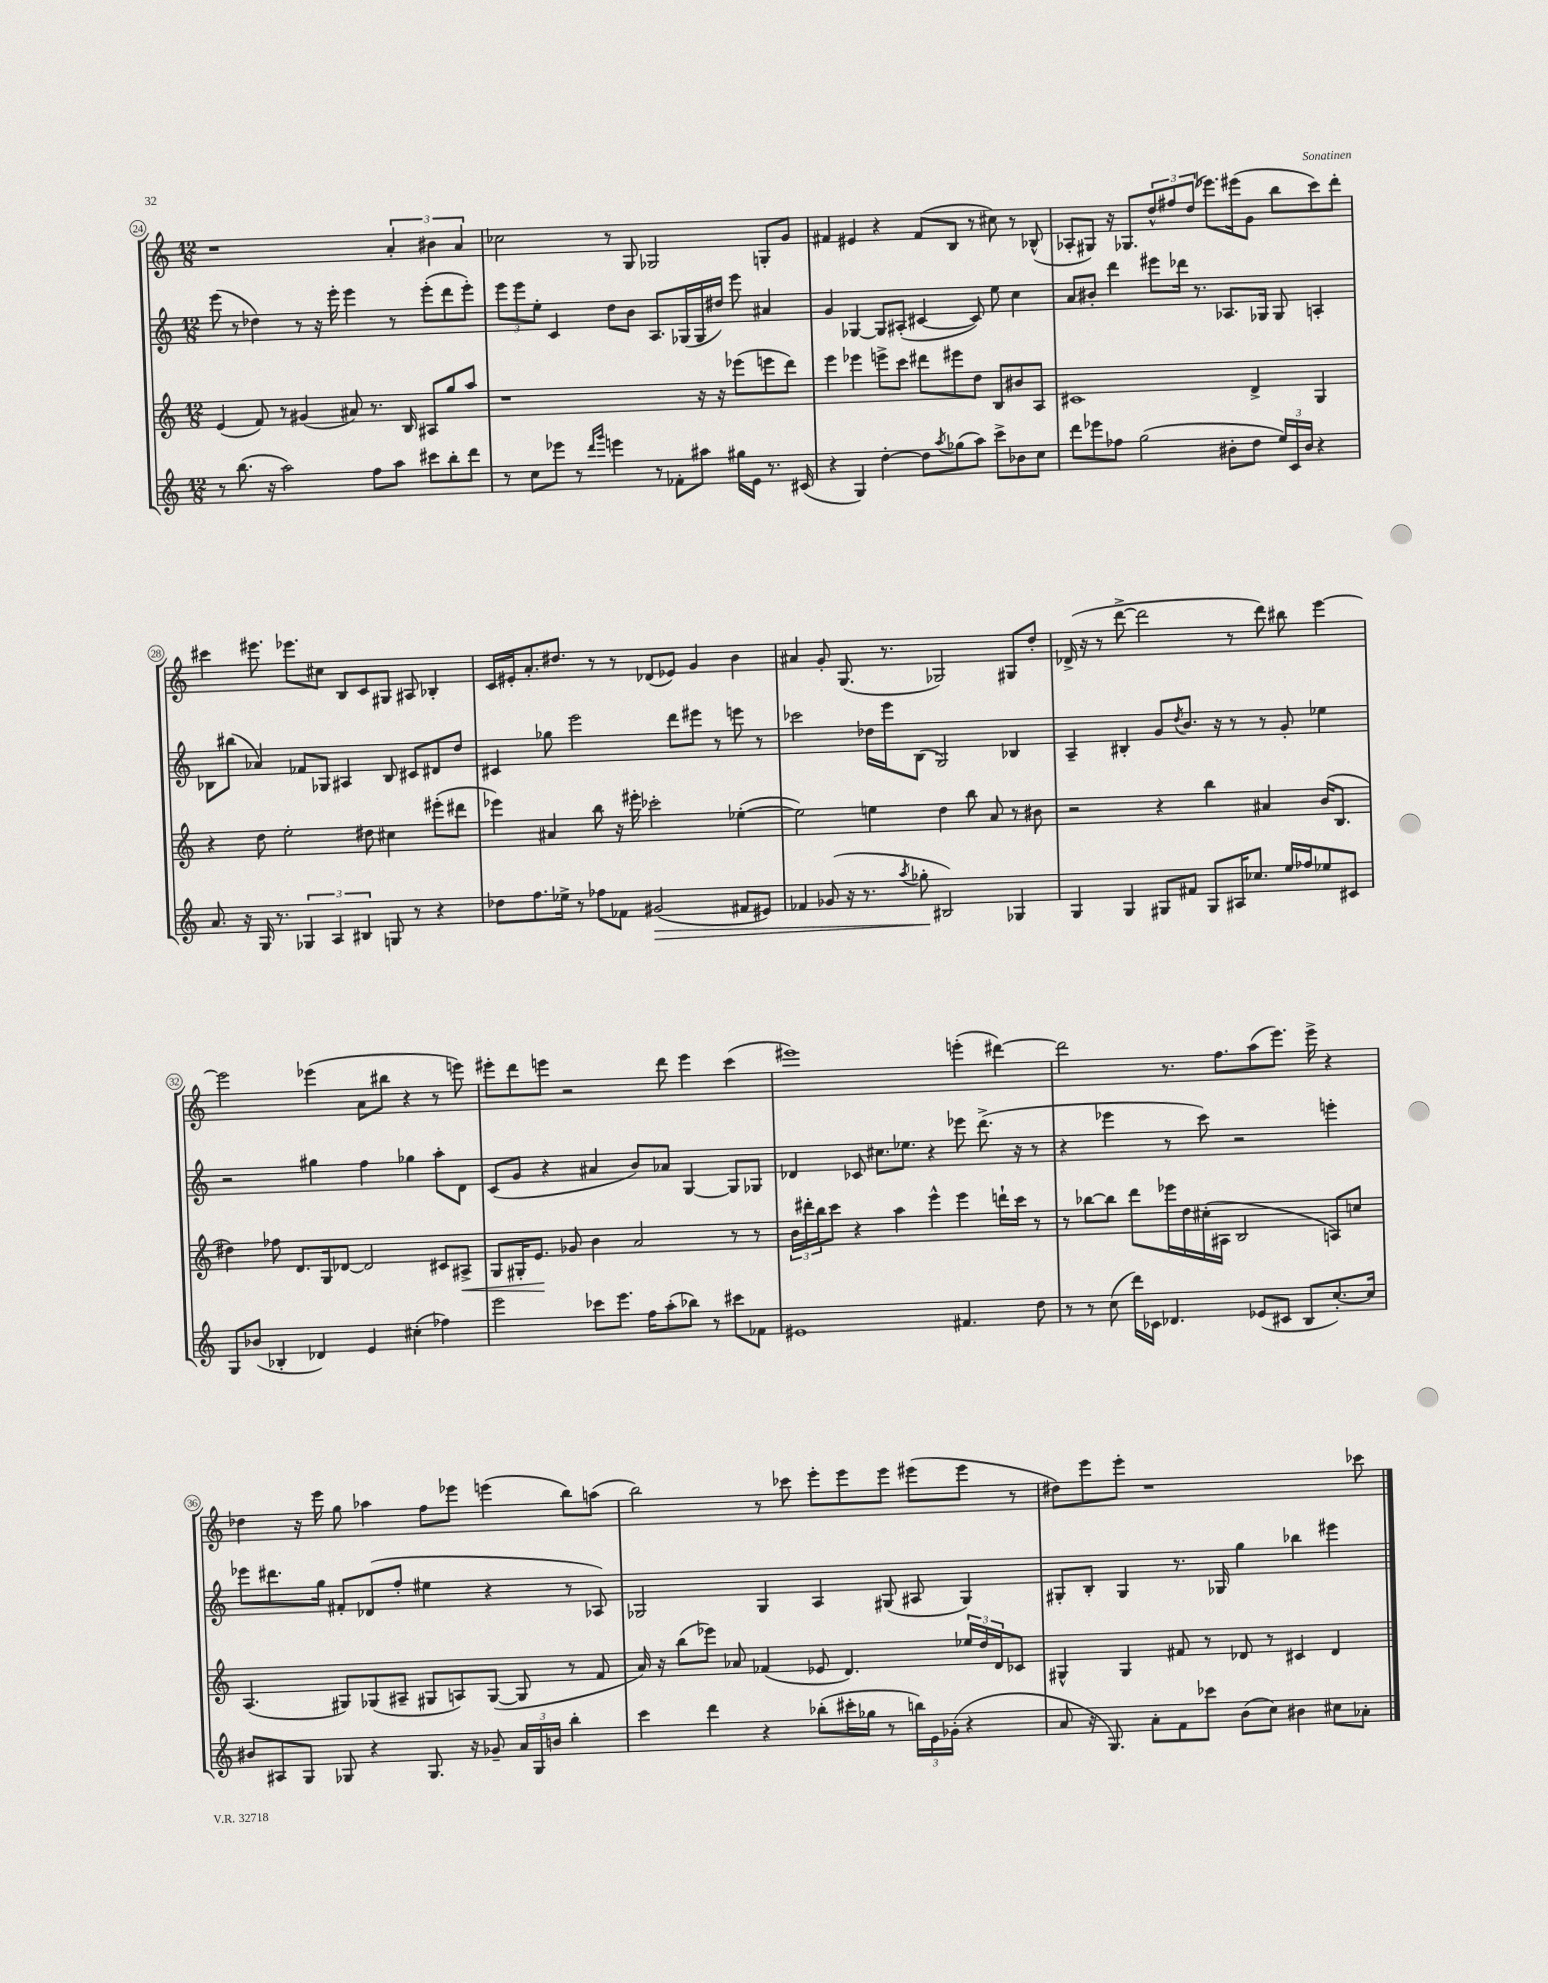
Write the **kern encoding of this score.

**kern	**kern	**kern	**kern
*staff4	*staff3	*staff2	*staff1
*clefG2	*clefG2	*clefG2	*clefG2
*k[]	*k[]	*k[]	*k[]
*M12/8	*M12/8	*M12/8	*M12/8
8r	(4e	(8eee	1r
(8.bb	.	8r	.
.	8f)	4dd-)	.
16r	.	.	.
2aa)	8r	.	.
.	(4g#	8r	.
.	.	16r	.
.	.	16eee'	.
.	8a#)	4eee	.
8ff	8.r	.	.
8aa	.	8r	6a'
.	16B	.	.
8ccc#	8A#	(8eee'	.
.	.	.	6b#
8bb'	8gg	8ddd	.
.	.	.	6a
8ddd	8aa	8eee')	.
=	=	=	=
8r	1r	12eee	2cc-
.	.	12eee	.
8cc	.	.	.
.	.	12ee'	.
8eee-	.	4c	.
8r	.	.	.
16qqddd	.	.	.
16qqggg	.	.	.
4eee	.	8dd	8r
.	.	8b	8G
8r	.	8.A	2G-
8f-'	.	.	.
.	.	(16G-	.
8aa#	16r	16G-	.
.	16r	16dd#)	.
16gg#	(8eee-	8eee	.
16e	.	.	.
8.r	8eee	4a#	8G'
.	8ddd)	.	8g
(16c#	.	.	.
=	=	=	=
4r	4eee	4g	4f#
4G)	4eee-	[4G-	4e#
[4dd'	8eee^	8G-]	4r
.	8ccc	(8A#'	.
8dd]	8ddd#	[4c#	(8f#
8qaa	.	.	.
(8gg-	8eee#	.	8B
8aa)	8dd	8c#])	8r
8ccc^	8B	8ee	8cc#)
8b-	8b#	4cc	8r
8cc	8A	.	(8B-^^
=	=	=	=
8ddd	1c#	8a	8A-'
8eee-	.	8b#'	8G#)
8ff-	.	4ddd	16r
.	.	.	8.G-
(2gg	.	.	.
.	.	8eee#	12dd^^
.	.	.	12ff#
.	.	16ddd-	.
.	.	.	(12dd
.	.	8.r	.
.	.	.	8.eee-)
8b#'	.	8.A-	.
.	.	.	(16eee#
8dd	4d^	.	8g
.	.	16G-	.
24ee)	.	8G-	8bb
24c	.	.	.
24b#	.	.	.
4r	4G	4A'	8ccc)
.	.	.	8ddd'
=	=	=	=
8.a	4r	8B-	4ccc#
.	.	(8bb#	.
16r	.	.	.
16G	8dd	4a-)	8.eee#
8.r	.	.	.
.	2ee'	.	.
.	.	.	8.eee-
6G-	.	8f-	.
.	.	8G-	8cc#
6A	.	.	.
.	.	4A#	8B
6B#	.	.	.
.	8dd#	.	8c
8G	4cc#	8B-	8G#
8r	.	8c#	8A#
4r	(8eee#'	8d#	4B-'
.	8ddd#	8dd	.
=	=	=	=
8dd-	4eee-)	4c#	16c
.	.	.	16e#'
8.ff	.	.	8.a'
.	4a#	8gg-	.
16ee-^	.	.	8.dd#
8r	.	2eee	.
8ff-	8bb	.	8r
8f-	16r	.	8r
.	16eee#'	.	.
(2g#	2ccc-'	.	(8d-
.	.	8ddd	8e-)
.	.	8eee#	4g
.	.	8r	.
8f#	([4ee-'	8eee	4b
8e#)	.	8r	.
=	=	=	=
4f-	2ee-])	2ccc-	4a#
(8g-	.	.	8g'
16r	.	.	(8.G
8.r	.	.	.
.	4ee	16dd-	.
.	.	16eee	8.r
8qaa	.	.	.
8gg-'	.	(8B	.
2B#)	4dd	2G)	2G-)
.	8bb	.	.
.	8a	.	.
4G-	8r	4B-	8G#
.	8b#	.	8dd'
=	=	=	=
4G	2r	4A~	(16d-^
.	.	.	16r
.	.	.	8r
4G	.	4B#'	[8ddd^
.	.	.	2ddd]
8G#	4r	8g	.
.	.	8qdd	.
8f#	.	8.b	.
8G#	4bb	.	.
.	.	16r	.
16A#	.	8r	8r
8.cc-	.	.	.
.	4a#	8r	8ddd)
16ee	.	8g'	8bb#
16ff-	.	.	.
8ee-	(16b	4ee-	[4eee
.	8.B	.	.
8c#	.	.	.
=	=	=	=
8G	4dd#)	2r	2eee]
(8b-	.	.	.
4B-'	8ff-	.	.
.	8.d	.	.
4d-)	.	4gg#	(4eee-
.	16G	.	.
.	[8d-	.	.
4e	2d-]	4ff	8a
.	.	.	8bb#
(4cc#'	.	4gg-	4r
4ff-)	8c#	8aa'	8r
.	8A#^	8d	8eee)
=	=	=	=
2eee	8G	(8c	8eee#'
.	16G#'	8g	8ddd
.	8.e	.	.
.	.	4r	8eee
.	8g-	.	2r
8ccc-	4b	4a#	.
8.eee	.	.	.
.	2a	8b)	.
16ff	.	.	.
(8aa'	.	8a-	8ddd
8bb-)	.	[4G	4eee
8r	.	.	.
8ccc#	8r	8G]	(4ccc
8f-	8r	8G-	.
=	=	=	=
1e#	24b	4d-	1eee#)
.	24ddd#'	.	.
.	24bb	.	.
.	8ccc	.	.
.	4r	8c-	.
.	.	8.cc#	.
.	4aa	.	.
.	.	8.ee-	.
.	4eee^^	4r	.
4.f#	4eee	8eee-	(4eee'
.	.	(8.ddd^	.
.	16ddd`	.	[4ddd#)
.	16ccc	16r	.
8dd	8r	8r	.
=	=	=	=
8r	8r	4r	2ddd#]
8r	[8bb-	.	.
(8cc	8bb-]	4eee-	.
16ddd)	8ddd	.	.
16c-	.	.	.
4.d-	16eee-	8r	8.r
.	16dd	.	.
.	(16cc#'	8ccc)	.
.	16A#	.	8.ff
.	2B	2r	.
(8e-	.	.	(8aa
8c#	.	.	8.eee)
8B	.	.	.
.	.	.	16eee^
[8.cc')	8A)	4eee'	4r
.	8cc	.	.
16cc]	.	.	.
=	=	=	=
8b#	(4.A	8eee-	4dd-
8A#	.	8.ddd#	.
8G	.	.	16r
.	.	16gg	16eee
8G-	8G#)	8f#'	8gg
4r	(8G-	(8d-	4aa-
.	8A#~	8ff'	.
8.G-	8G#	4ee#	8ff
.	8A)	.	8eee-
16r	.	.	.
8g-~	([8G#	4r	(4eee
24a	8G#]	.	.
24G-	.	.	.
24b	.	.	.
4bb'	8r	8r	8bb)
.	8f	8A-)	(8aa
=	=	=	=
4ccc	16a)	2G-	2bb)
.	16r	.	.
.	(8bb	.	.
4ddd	8eee-)	.	.
.	8a-	.	.
4r	(4f-	4G-	8r
.	.	.	8ccc-
(8bb-'	8e-	4A	8eee'
16ccc#'	4.d)	.	8eee
16gg-	.	.	.
8r	.	(8G#	8eee
24bb)	.	8A#	(8eee#
24e	.	.	.
(24g-'	.	.	.
4r	24ee-	4G#)	8eee#
.	24dd	.	.
.	24d	.	.
.	8c-	.	8r
=	=	=	=
8a	4G#^^	8G#'	8dd#)
16r	.	8B'	8eee
8.G)	.	.	.
.	4G#	4G#	8eee'
8a'	.	.	1r
8f	8f#	8.r	.
8ccc-	8r	.	.
.	.	16G-	.
(8b	8d-	4gg	.
8cc)	8r	.	.
4b#	4c#	4bb-	.
8cc#	4d-	4eee#	.
8a-'	.	.	8ccc-
==	==	==	==
*-	*-	*-	*-
